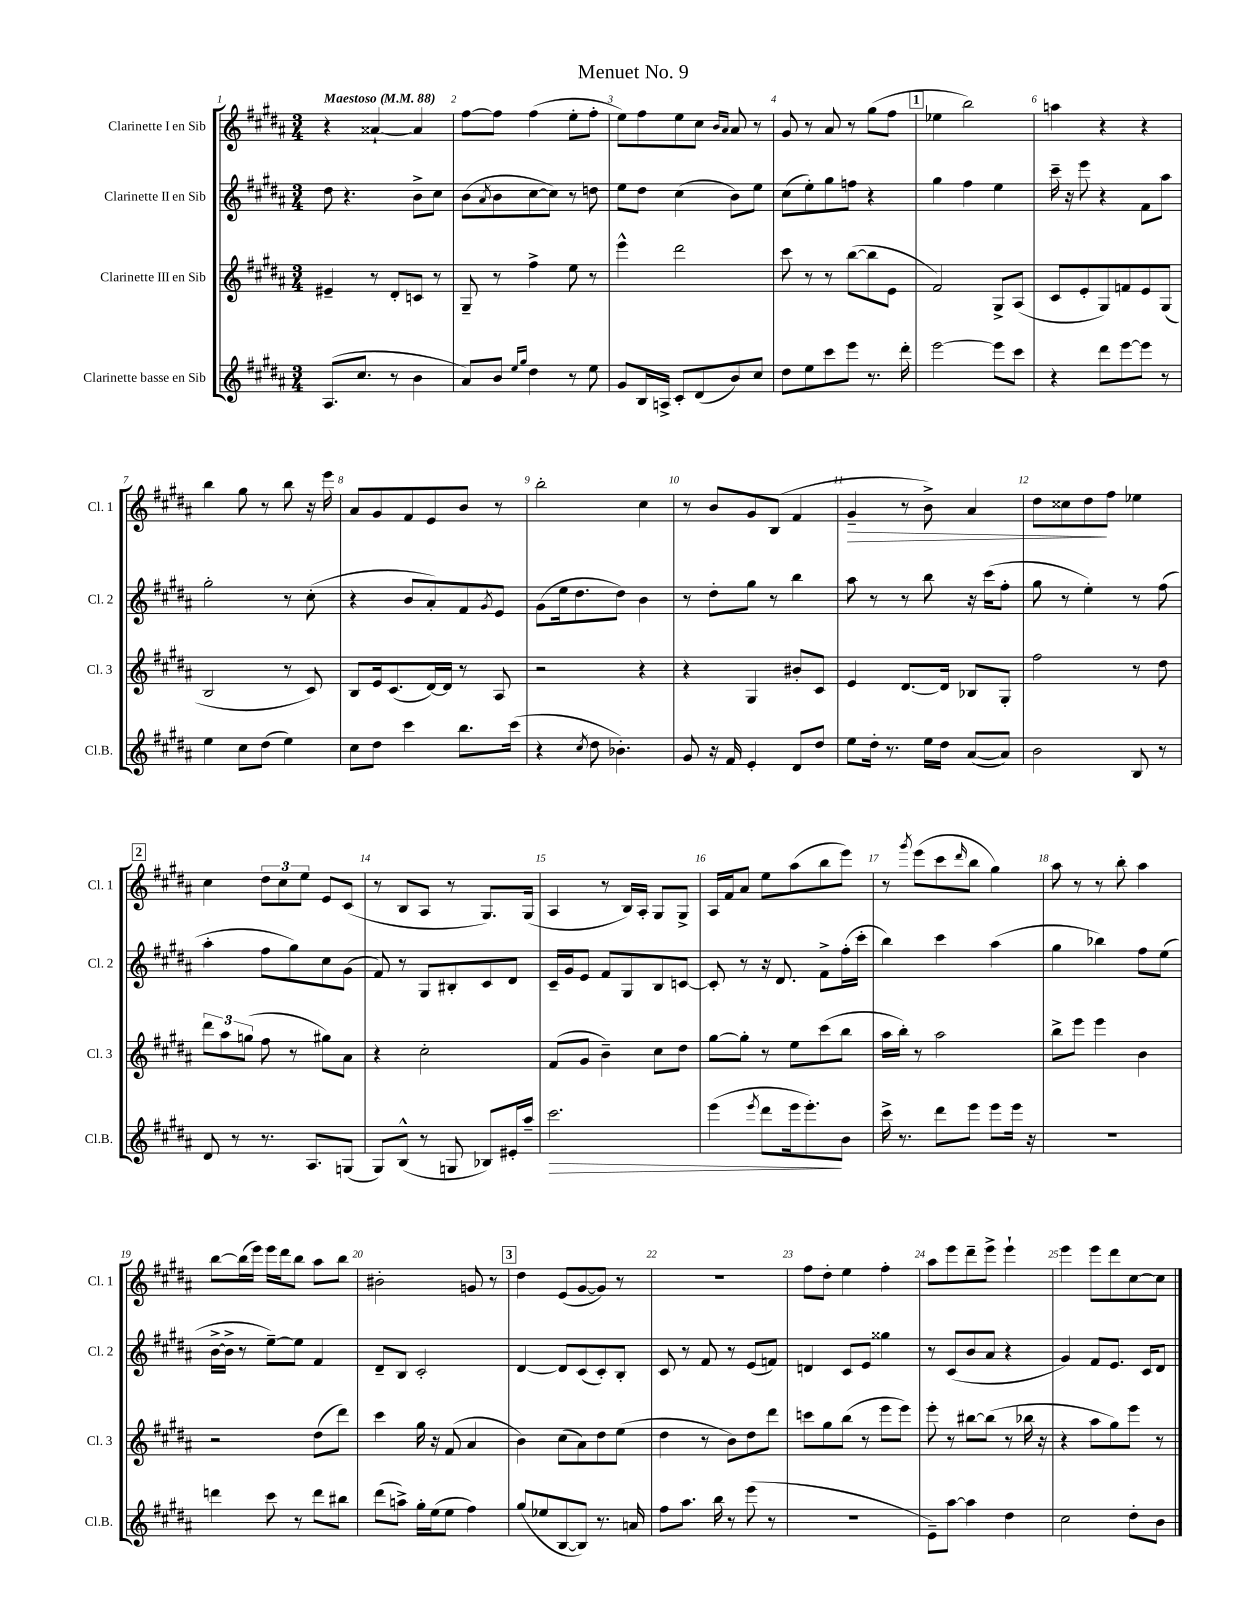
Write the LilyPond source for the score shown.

\header { title = "Menuet No. 9" }
<<
\new StaffGroup <<
\new Staff = "s0" \with { instrumentName = "Clarinette I en Sib" shortInstrumentName = "Cl. 1" } {
    \clef treble \key b \major \numericTimeSignature \time 3/4 \tempo "Maestoso" 4 = 88
    r4 aisis'4~-! aisis'4 |
    fis''8~ fis''8 fis''4( e''8-. fis''8-. |
    e''8) fis''8 e''8 cis''8 \grace { b'16 ais'16 } ais'8 r8 |
    gis'8 r8 ais'8 r8 gis''8( fis''8 |
    \mark \markup { \box "1" } ees''4 b''2) |
    a''4 r4 r4 |
    b''4 gis''8 r8 b''8 r16 e'''16 |
    ais'8 gis'8 fis'8 e'8 b'8 r8 |
    b''2-. cis''4 |
    r8 b'8 gis'8 b8( fis'4 |
    gis'4--\> r8 b'8->) ais'4 |
    dis''8 cisis''8 dis''8\! fis''8 ees''4 |
    \mark \markup { \box "2" } cis''4 \tuplet 3/2 { dis''8 cis''8 e''8 } e'8 cis'8( |
    r8 b8 ais8 r8 gis8.) gis16( |
    ais4 r8 b16) ais16-. gis8 gis8-> |
    ais16 fis'16 ais'8 e''8 ais''8( b''8 e'''8) |
    r8 \acciaccatura { gis'''8 } e'''8( cis'''8 \grace { dis'''16 } b''8 gis''4) |
    ais''8 r8 r8 b''8-. ais''4 |
    b''8~ b''16( e'''16) e'''16 dis'''16 b''8 ais''8 b''8 |
    bis'2-. g'8 r8 |
    \mark \markup { \box "3" } dis''4 e'8( gis'8~ gis'8) r8 |
    R2. |
    fis''8 dis''8-. e''4 fis''4-. |
    ais''8 e'''8 dis'''8-- e'''8-> e'''4-! |
    e'''4 e'''8 dis'''8 cis''8~ cis''8 \bar "|." |
}
\new Staff = "s1" \with { instrumentName = "Clarinette II en Sib" shortInstrumentName = "Cl. 2" } {
    \clef treble \key b \major \numericTimeSignature \time 3/4
    dis''8 r4. b'8-> cis''8 |
    b'8( \acciaccatura { ais'8 } b'8 cis''8~ cis''8) r8 d''8 |
    e''8 dis''8 cis''4( b'8) e''8 |
    cis''8( e''8-.) gis''8 f''8 r4 |
    \mark \markup { \box "1" } gis''4 fis''4 e''4 |
    cis'''16-- r16 e'''8 r4 fis'8 ais''8 |
    gis''2-. r8 cis''8-.( |
    r4 b'8 ais'8-.) fis'8 \acciaccatura { gis'8 } e'8 |
    gis'8( e''16 dis''8. dis''8) b'4 |
    r8 dis''8-. gis''8 r8 b''4 |
    ais''8 r8 r8 b''8 r16 cis'''16( fis''8-. |
    gis''8 r8 e''4-.) r8 fis''8( |
    \mark \markup { \box "2" } ais''4-. fis''8 gis''8) cis''8 gis'8( |
    fis'8) r8 gis8 bis8-. cis'8 dis'8 |
    cis'16-- gis'16 e'8 fis'8 gis8 b8 c'8~ |
    c'8-. r8 r16 dis'8. fis'8-> fis''16-.( cis'''16-. |
    b''4) cis'''4 ais''4( |
    gis''4 bes''4) fis''8 e''8( |
    b'16~-> b'16-> r8 e''8~--) e''8 fis'4 |
    dis'8-- b8 cis'2-. |
    \mark \markup { \box "3" } dis'4~ dis'8 cis'8( cis'8-.) b8-. |
    cis'8 r8 fis'8 r8 e'8( f'8) |
    d'4 cis'8 e'8 gisis''4 |
    r8 cis'8( b'8 ais'8 r4 |
    gis'4) fis'8 e'8. cis'16 dis'8 \bar "|." |
}
\new Staff = "s2" \with { instrumentName = "Clarinette III en Sib" shortInstrumentName = "Cl. 3" } {
    \clef treble \key b \major \numericTimeSignature \time 3/4
    eis'4-- r8 dis'8-. c'8 r8 |
    gis8-- r8 fis''4-> e''8 r8 |
    e'''4-^ dis'''2 |
    cis'''8 r8 r8 b''8~( b''8 e'8 |
    \mark \markup { \box "1" } fis'2) gis8-> ais8( |
    cis'8 e'8-. gis8) f'8 e'8 gis8( |
    b2 r8 cis'8) |
    b8 e'16 cis'8.( dis'16~) dis'16 r8 ais8 |
    r2 r4 |
    r4 gis4 bis'8-. cis'8 |
    e'4 dis'8.~ dis'16 bes8 gis8-. |
    fis''2 r8 dis''8 |
    \mark \markup { \box "2" } \tuplet 3/2 { dis'''8 ais''8 g''8( } fis''8 r8 gis''8) ais'8 |
    r4 cis''2-. |
    fis'8( gis'8 b'4--) cis''8 dis''8 |
    gis''8~ gis''8-. r8 e''8 cis'''8( b''8 |
    ais''16 b''16-.) r8 ais''2 |
    b''8-> e'''8 e'''4 b'4 |
    r2 dis''8( dis'''8) |
    cis'''4 gis''16 r16 fis'8( ais'4 |
    \mark \markup { \box "3" } b'4) cis''8( ais'8) dis''8 e''8( |
    dis''4 r8 b'8) dis''8 dis'''8 |
    c'''8 gis''8 b''8( r8 e'''8 e'''8) |
    e'''8-. r8 bis''8~ bis''8( r8 bes''16 r16 |
    r4 ais''8 gis''8) e'''8 r8 \bar "|." |
}
\new Staff = "s3" \with { instrumentName = "Clarinette basse en Sib" shortInstrumentName = "Cl.B." } {
    \clef treble \key b \major \numericTimeSignature \time 3/4
    ais8.( cis''8. r8 b'4 |
    ais'8) b'8 \grace { e''16 gis''16 } dis''4 r8 e''8 |
    gis'8 b16 a16-> cis'8-. dis'8( b'8) cis''8 |
    dis''8 e''8 cis'''8 e'''8 r8. dis'''16-. |
    \mark \markup { \box "1" } e'''2~ e'''8 cis'''8 |
    r4 dis'''8 e'''8~ e'''8 r8 |
    e''4 cis''8 dis''8( e''4) |
    cis''8 dis''8 cis'''4 b''8. cis'''16( |
    r4 \acciaccatura { cis''8 } dis''8 bes'4.-.) |
    gis'8 r16 fis'16 e'4-. dis'8 dis''8 |
    e''8 dis''16-. r8. e''16 dis''16 ais'8~( ais'8) |
    b'2 b8 r8 |
    \mark \markup { \box "2" } dis'8 r8 r8. ais8. g8( |
    gis8) b8-^( r8 g8 bes8) eis'16-. ais''16-- |
    cis'''2.\> |
    e'''4( \acciaccatura { e'''8 } dis'''8 e'''16 e'''8.-.\!) b'8 |
    cis'''16-> r8. dis'''8 e'''8 e'''8 e'''16 r16 |
    R2. |
    d'''4 cis'''8 r8 d'''8 bis''8 |
    dis'''8( a''8->) gis''16-. e''16( e''8 fis''4) |
    \mark \markup { \box "3" } gis''8( ees''8 b8~ b8) r8. a'16 |
    fis''8 ais''8. b''16 r8 e'''8( r8 |
    R2. |
    e'8--) ais''8~ ais''4 dis''4 |
    cis''2 dis''8-. b'8 \bar "|." |
}
>>
>>
\layout { \context { \Score \override BarNumber.break-visibility = ##(#f #t #t) barNumberVisibility = #all-bar-numbers-visible } }
